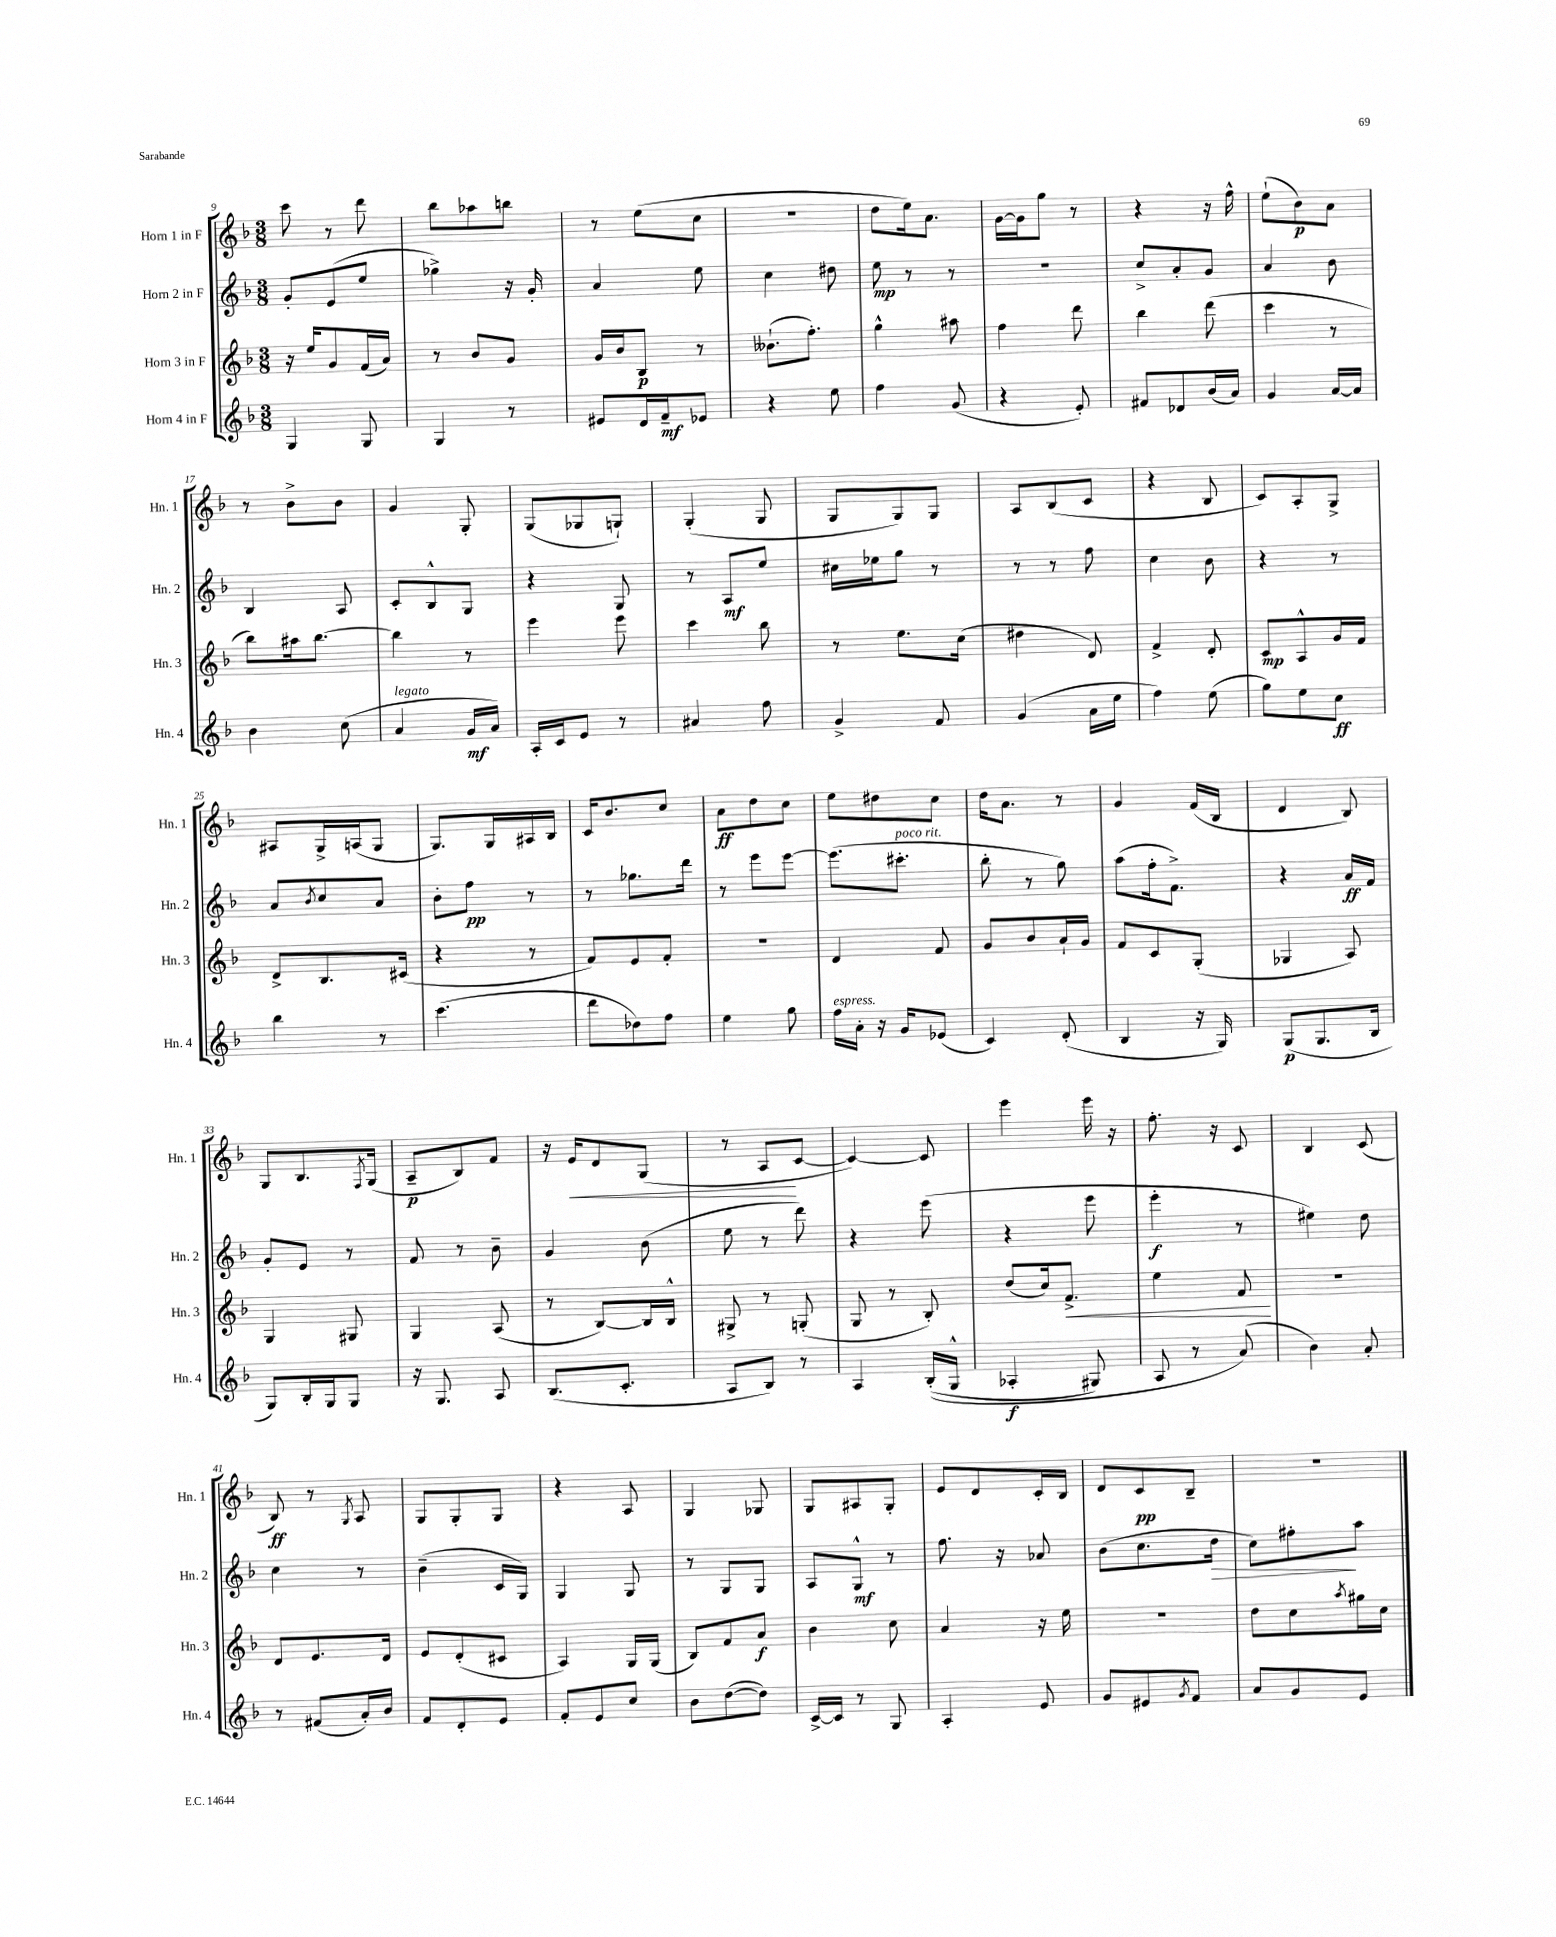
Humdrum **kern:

**kern	**kern	**kern	**kern
*staff4	*staff3	*staff2	*staff1
*clefG2	*clefG2	*clefG2	*clefG2
*k[b-]	*k[b-]	*k[b-]	*k[b-]
*M3/8	*M3/8	*M3/8	*M3/8
4G/	16r	8g'/L	8ccc\
.	16ee/LK	.	.
.	8g/	(8e/	8r
8G/	(16f/L	8ee/J	8ddd\
.	16a/JJ)	.	.
=	=	=	=
4G/	8r	4gg-^\)	8bb-\L
.	8b-/L	.	8aa-\
8r	8g/J	16r	8bb\J
.	.	16g'/	.
=	=	=	=
8e#/L	16g/LL	4a/	8r
.	16b-/J	.	.
16d/L	8B-/J	.	(8ee\L
16f~/J	.	.	.
8e-/J	8r	8ee\	8cc\J
=	=	=	=
4r	(8.b--`\L	4cc\	4.r
.	8.ff'\J)	.	.
8ee\	.	8dd#\	.
=	=	=	=
4ff\	4gg^^\	8ee\	8dd\L
.	.	8r	16ee\k)
.	.	.	8.a\J
(8g/	8aa#\	8r	.
=	=	=	=
4r	4ff\	4.r	[16g\LL
.	.	.	16g\]J
.	.	.	8gg\J
8e'/)	8ddd\	.	8r
=	=	=	=
8f#/L	4bb-\	8cc^/L	4r
8d-/	.	8a'/	.
(16b-/L	(8ddd\	8g/J	16r
16a/JJ)	.	.	16ff^^\
=	=	=	=
4g/	4ccc\	4a/	(8ee`\L
.	.	.	8b-\)
[16a/LL	8r	8b-\	8a\J
16a/]JJ	.	.	.
=	=	=	=
4b-\	8bb-\L)	4B-/	8r
.	16aa#\k	.	8b-^\L
.	[8.bb-\J	.	.
(8cc\	.	8A/	8b-\J
=	=	=	=
4a/	4bb-\]	8c'/L	4g/
.	.	8B-^^/	.
16g/LL	8r	8G/J	8G'/
16a/JJ)	.	.	.
=	=	=	=
16A'/LL	4eee\	4r	(8G/L
16c/J	.	.	.
8e/J	.	.	8G-/
8r	8eee\	8G/	8G`/J)
=	=	=	=
4a#/	4ccc\	8r	(4G'/
.	.	8A/L	.
8ff\	8bb-\	8ee/J	8G/
=	=	=	=
4g^/	8r	16cc#\LL	8G/L
.	.	16ee-\J	.
.	8.ee\L	8gg\J	8G/)
8f/	.	8r	8G/J
.	(16cc\Jk	.	.
=	=	=	=
(4g/	4dd#\	8r	8A/L
.	.	8r	(8B-/
16a\LL	8d/)	8ff\	8c/J
16ee\JJ	.	.	.
=	=	=	=
4ff\)	4f^/	4cc\	4r
(8ee\	8d'/	8b-\	8B-/
=	=	=	=
8gg\L)	8c/L	4r	8c/L)
8ee\	8A^^/	.	8A'/
8cc\J	16g/L	8r	8G^/J
.	16f/JJ	.	.
=	=	=	=
4bb-\	8d^/L	8a/L	8A#/L
.	.	8qb-/	.
.	8.B-/	8cc/	16G^/L
.	.	.	(16A/J
8r	.	8a/J	8G/J
.	(16c#/Jk	.	.
=	=	=	=
(4.ccc\	4r	8b-'\L	8.G/L)
.	.	8ff\J	.
.	.	.	16G/L
.	8r	8r	16A#/
.	.	.	16B-/JJ
=	=	=	=
8ddd\L	8f/L)	8r	16c/LK
.	.	.	8.b-/
8dd-\)	8e/	8.gg-\L	.
8ff\J	8f'/J	.	8cc/J
.	.	16ddd\Jk	.
=	=	=	=
4ee\	4.r	8r	8a\L
.	.	8eee\L	8dd\
8gg\	.	[8eee\J	8cc\J
=	=	=	=
16ff\LL	4d/	(8.eee\]L	8ee\L
16a'\JJ	.	.	.
16r	.	.	8dd#\
16g/LK	.	8.ccc#'\J	.
(8e-/J	8f/	.	8cc\J
=	=	=	=
4c/)	8g/L	8bb-'\	16dd\LK
.	.	.	8.a\J
.	8b-/	8r	.
(8d'/	16a`/L	8gg\)	8r
.	16g/JJ	.	.
=	=	=	=
4B-/	8f/L	(8aa\L	4g/
.	8c/	16ff'\k	.
.	.	8.f^\J)	.
16r	(8G'/J	.	(16f/LL
16G/)	.	.	16B-/JJ
=	=	=	=
(8G/L	4G-/	4r	4d/
8.G/	.	.	.
.	8A/)	16a/LL	8B-/)
16B-/Jk	.	16f/JJ	.
=	=	=	=
8G/L)	4G/	8g'/L	8G/L
16B-'/L	.	8e/J	8.B-/
16G/J	.	.	.
8G/J	8G#/	8r	.
.	.	.	8qF/
.	.	.	(16G/Jk
=	=	=	=
16r	4G/	8f/	8A~/L
8.G/	.	.	.
.	.	8r	8B-/)
8A/	(8A/	8b-~\	8f/J
=	=	=	=
(8.B-/L	8r	4g/	16r
.	.	.	16e/LK
.	[8B-/L)	.	8d/
8.c'/J	.	.	.
.	16B-/]L	(8b-\	(8G/J
.	16B-^^/JJ	.	.
=	=	=	=
8A/L	8G#^/	8ee\	8r
8B-/J)	8r	8r	8A/L
8r	(8G'/	8ddd\)	[8c/J
=	=	=	=
4A/	8G/	4r	4c/_)
.	8r	.	.
&((16B-'/LL	8B-'/)	(8eee\	8c/]
16G^^/JJ	.	.	.
=	=	=	=
4A-'/	(8dd/L	4r	4eee\
.	16cc/k)	.	.
.	8.f^/J	.	.
8G#/)	.	8eee\	16eee\
.	.	.	16r
=	=	=	=
8A/	4ee\	4eee'\	8.ff'\
8r	.	.	.
.	.	.	16r
(8a/&)	8f/	8r	8c/
=	=	=	=
4b-\)	4.r	4ee#\)	4B-/
8a'/	.	8dd\	(8c/
=	=	=	=
8r	8d/L	4cc\	8B-/)
(8f#/L	8.e/	.	8r
.	.	.	8qG/
16a'/L)	.	8r	8A/
16b-/JJ	16d/Jk	.	.
=	=	=	=
8f/L	8e/L	(4b-~\	8G/L
8d'/	(8d'/	.	8G'/
8e/J	8c#/J	16c/LL	8G/J
.	.	16G/JJ)	.
=	=	=	=
8f'/L	4A/)	4G/	4r
8e/	.	.	.
8cc/J	16G/LL	8G/	8A/
.	(16G/JJ	.	.
=	=	=	=
8b-\L	8B-/L)	8r	4G/
([8dd\	8f/	8G/L	.
8dd\]J)	8a/J	8G/J	8G-/
=	=	=	=
[16c^/LL	4b-\	8A/L	8G/L
16c/]JJ	.	.	.
8r	.	8G^^/J	8A#/
8G/	8cc\	8r	8G'/J
=	=	=	=
4A'/	4a/	8.ff\	8e/L
.	.	.	8d/
.	.	16r	.
8e/	16r	8a-/	16c'/L
.	16ee\	.	16B-/JJ
=	=	=	=
8g/L	4.r	(8b-\L	8d/L
8e#/	.	8.cc\	8c/
8qg/	.	.	.
8f/J	.	.	8B-~/J
.	.	16dd\Jk	.
=	=	=	=
8a/L	8dd\L	8cc\L)	4.r
8g/	8cc\	8ff#'\	.
.	8qaa/	.	.
8e/J	16gg#\L	8aa\J	.
.	16cc\JJ	.	.
==	==	==	==
*-	*-	*-	*-
